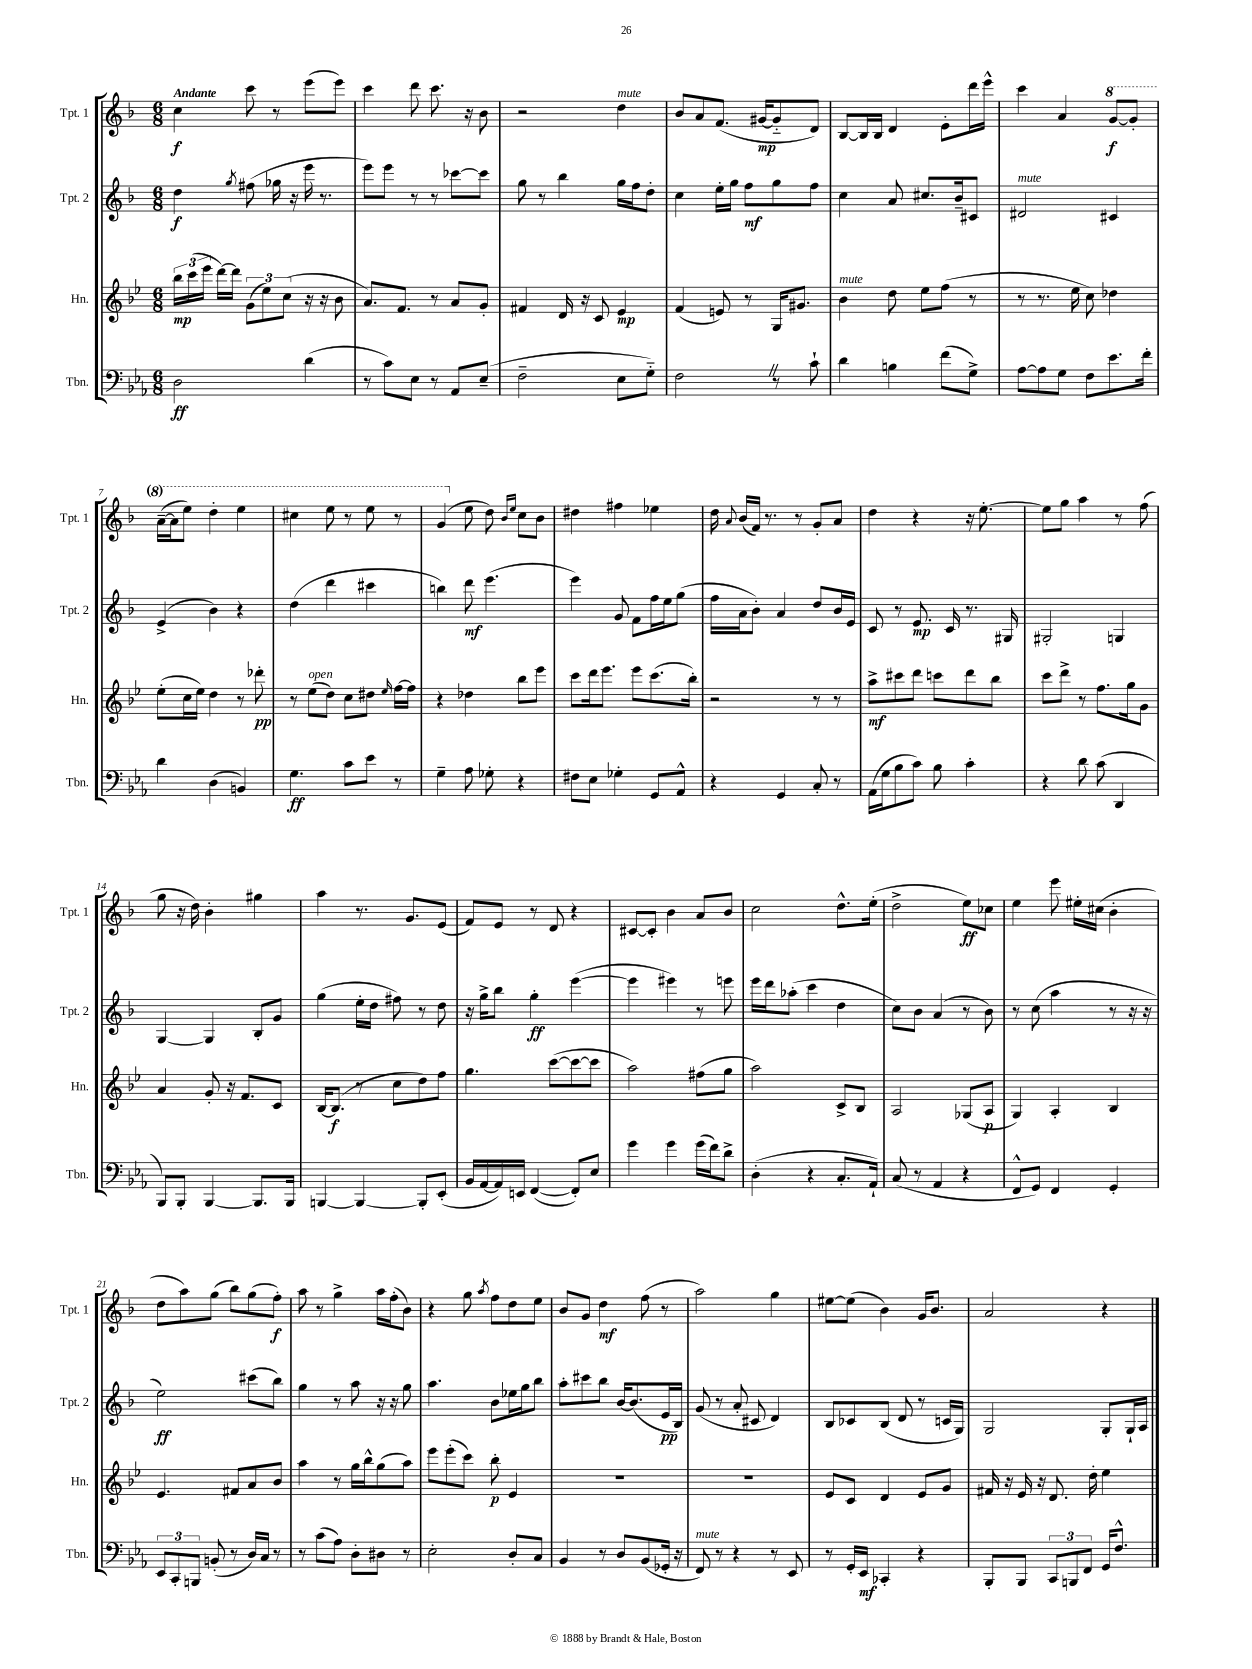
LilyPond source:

<<
\new StaffGroup <<
\new Staff = "s0" \with { instrumentName = "Tpt. 1" shortInstrumentName = "Tpt. 1" } {
    \clef treble \key f \major \numericTimeSignature \time 6/8 \tempo "Andante"
    \autoBeamOff c''4\f c'''8 r8 e'''8[( e'''8]) |
    c'''4 d'''8 c'''8. r16 bes'8 |
    r2 d''4^\markup { \italic "mute" } |
    bes'8[ a'8 f'8.]( gis'16[~\mp gis'8-_ d'8]) |
    bes8[~ bes16 bes16] d'4 e'8[-. d'''16 e'''16]-^ |
    c'''4 a'4 \ottava #1 g''8[~\f g''8]-. |
    a''16[~--( a''16 e'''8]) d'''4-. e'''4 |
    cis'''4 e'''8 r8 e'''8 r8 |
    g''4( \ottava #0 e''8 d''8) \grace { bes'16[ e''16] } c''8[ bes'8] |
    dis''4 fis''4 ees''4 |
    d''16 \appoggiatura { a'8 } bes'16[( f'16]) r8. r8 g'8[-. a'8] |
    d''4 r4 r16 e''8.~-. |
    e''8[ g''8] a''4 r8 f''8( |
    g''8 r16 d''16) bes'4-. gis''4 |
    a''4 r8. g'8.[ e'8]( |
    f'8[) e'8] r8 d'8 r4 |
    cis'8[~ cis'8]-. bes'4 a'8[ bes'8] |
    c''2 d''8.[-^ e''16]-.( |
    d''2-> e''8[\ff) ces''8] |
    e''4 e'''8 eis''16[-. cis''16]( bes'4-. |
    d''8[ a''8) g''8]( bes''8[) g''8( f''8]-.\f) |
    a''8 r8 g''4-> a''16[ f''16-.( bes'8]) |
    r4 g''8 \acciaccatura { a''8 } f''8[ d''8 e''8] |
    bes'8[ g'8] d''4\mf f''8( r8 |
    a''2) g''4 |
    eis''8[~ eis''8]( bes'4) g'16[ bes'8.] |
    a'2 r4 \bar "|." |
}
\new Staff = "s1" \with { instrumentName = "Tpt. 2" shortInstrumentName = "Tpt. 2" } {
    \clef treble \key f \major \numericTimeSignature \time 6/8
    \autoBeamOff d''4\f \acciaccatura { g''8 } fis''8( ges''16 r16 e'''16 r8. |
    e'''8[) e'''8] r8 r8 ces'''8[~ ces'''8] |
    g''8 r8 bes''4 g''16[ f''16 d''8]-. |
    c''4 e''16[-. g''16] f''8[\mf g''8 f''8] |
    c''4 a'8 cis''8.[ bes'16-- cis'8] |
    dis'2^\markup { \italic "mute" } cis'4 |
    e'4->( bes'4) r4 |
    d''4( d'''4 cis'''4 |
    b''4) d'''8\mf e'''4.( |
    e'''4) g'8 f'8[ f''16 e''16 g''8]( |
    f''16[ a'16 bes'8]-.) a'4 d''8[ bes'16 e'16] |
    c'8 r8 e'8.\mp c'16 r8. gis16 |
    gis2-. g4 |
    g4~ g4 bes8[-. g'8] |
    g''4( e''16[-. d''16] fis''8) r8 d''8 |
    r16 g''16[-> bes''8] g''4-.\ff e'''4~( |
    e'''4 eis'''4) r8 e'''8 |
    e'''16[ d'''16 aes''8]-.( c'''4 d''4 |
    c''8[) bes'8] a'4( r8 bes'8) |
    r8 c''8( a''4 r8 r16 r16 |
    e''2\ff) cis'''8[( bes''8]) |
    g''4 r8 a''8 r16 r16 g''8 |
    a''4. bes'8[ ees''16 g''16 bes''8] |
    a''8[-. cis'''8 bes''8] bes'16[~ bes'8.( e'16\pp bes16]) |
    g'8( r8 a'8-. cis'8 d'4) |
    bes8[ ces'8 bes8]( d'8 r8 c'16[ g16]) |
    g2 g8[-. g16-! a16] \bar "|." |
}
\new Staff = "s2" \with { instrumentName = "Hn." shortInstrumentName = "Hn." } {
    \clef treble \key bes \major \numericTimeSignature \time 6/8
    \autoBeamOff \tuplet 3/2 { bes''16[\mp c'''16( ees'''16] } d'''16[~) d'''16] \tuplet 3/2 { g'8[( ees''8) c''8]( } r16 r16 bes'8 |
    a'8.[) f'8.] r8 a'8[ g'8]-. |
    fis'4 d'16 r16 c'8 ees'4\mp |
    f'4( e'8) r8 g16[ gis'8.] |
    bes'4^\markup { \italic "mute" } d''8 ees''8[ f''8]( r8 |
    r8 r8. ees''16 c''8) des''4 |
    ees''8[-.( c''16 ees''16]) d''4 r8 des'''8-.\pp |
    r8 ees''8[^\markup { \italic "open" }( d''8]) c''8[ dis''8] \grace { ees''16 } f''16[~ f''16] |
    r4 des''4 bes''8[ ees'''8] |
    c'''8[ d'''16 ees'''8.] ees'''8[ c'''8.( bes''16]-.) |
    r2 r8 r8 |
    a''8[->\mf cis'''8 d'''8] c'''8[ d'''8 bes''8] |
    c'''8[ d'''8]-> r8 f''8.[ g''16 g'8] |
    a'4 g'8-. r16 f'8.[ c'8] |
    bes16[~ bes8.]\f( r8 c''8[ d''8) f''8] |
    g''4. c'''8[~( c'''8~ c'''8] |
    a''2) fis''8[( g''8] |
    a''2) c'8[-> bes8] |
    a2 ges8[( a8]\p |
    g4) a4-. bes4 |
    ees'4. fis'8[ a'8 bes'8] |
    a''4 r8 g''16[ bes''16-^ g''8( a''8]) |
    ees'''8[ ees'''8-.( c'''8]) bes''8-.\p ees'4 |
    R2. |
    R2. |
    ees'8[ c'8] d'4 ees'8[ g'8] |
    fis'16 r16 ees'16 r16 d'8. d''16-. ees''4 \bar "|." |
}
\new Staff = "s3" \with { instrumentName = "Tbn." shortInstrumentName = "Tbn." } {
    \clef bass \key ees \major \numericTimeSignature \time 6/8
    \autoBeamOff d2\ff d'4( |
    r8 c'8[) ees8] r8 aes,8[ ees8]--( |
    f2-- ees8[ g8]-_) |
    f2 \once \override BreathingSign.text = \markup { \musicglyph "scripts.caesura.straight" } \breathe r8 c'8-! |
    d'4 b4 f'8[( g8]->) |
    aes8[~ aes8 g8] f8[ ees'8. f'16]-. |
    d'4 d4( b,4) |
    g4.\ff c'8[ ees'8] r8 |
    g4-- aes8 ges8-. r4 |
    fis8[ ees8] ges4-. g,8[ aes,8]-^ |
    r4 g,4 c8-. r8 |
    aes,16[( g16 bes8 c'8]) bes8 c'4-. |
    r4 d'8 c'8( d,4 |
    bes,,8[) bes,,8]-. bes,,4~ bes,,8.[ bes,,16] |
    b,,4~ b,,4~ b,,8[-. ees,8]-.( |
    bes,16[ aes,16~ aes,16) e,16] f,4~( f,8[-.) ees8] |
    g'4 g'4 g'16[( f'16) d'8]-> |
    d4-.( r4 c8.[-. aes,16]-!) |
    c8( r8 aes,4 r4 |
    f,8[-^ g,8]) f,4 g,4-. |
    \tuplet 3/2 { ees,8[ c,8-. b,,8] } b,8-.( r8 d16[) c16] r8 |
    r8 c'8[( aes8]) d8[-. dis8] r8 |
    ees2-. d8[-. c8] |
    bes,4 r8 d8[ bes,8( ges,16]-. r16 |
    f,8^\markup { \italic "mute" }) r8 r4 r8 ees,8 |
    r8 g,16[-. ees,16]\mf ces,4-. r4 |
    bes,,8[-. bes,,8] \tuplet 3/2 { c,8[ b,,8 f,8] } g,16[ f8.]-^ \bar "|." |
}
>>
>>
